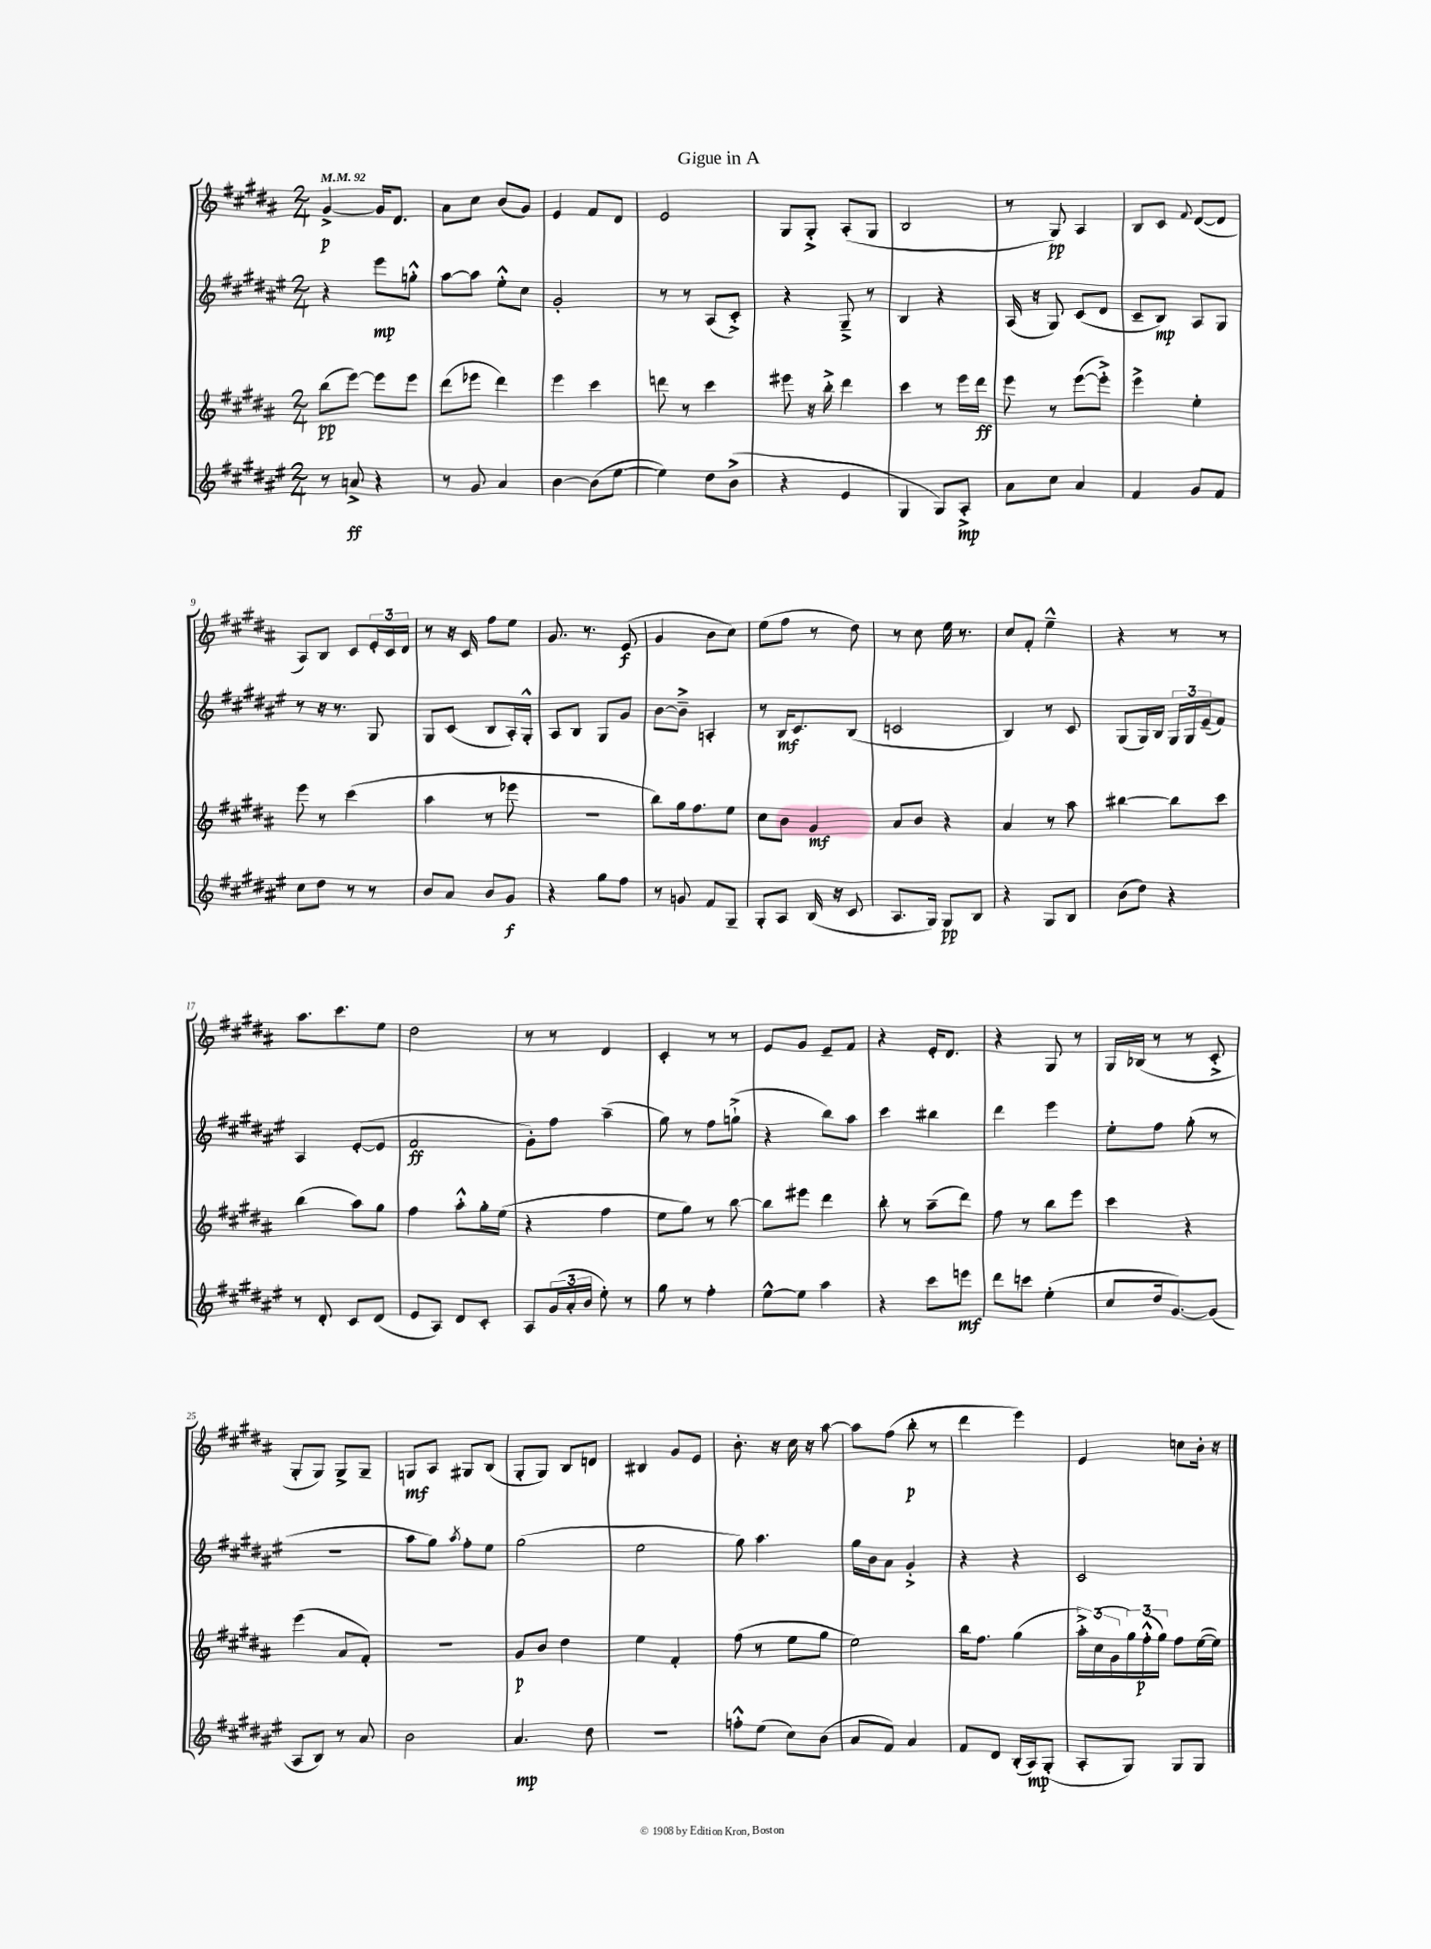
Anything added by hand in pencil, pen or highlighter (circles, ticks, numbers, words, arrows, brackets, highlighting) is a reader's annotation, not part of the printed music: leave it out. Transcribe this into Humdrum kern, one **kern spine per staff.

**kern	**dynam	**kern	**dynam	**kern	**dynam	**kern	**dynam
*part4	*part4	*part3	*part3	*part2	*part2	*part1	*part1
*staff4	*staff4	*staff3	*staff3	*staff2	*staff2	*staff1	*staff1
*clefG2	*	*clefG2	*	*clefG2	*	*clefG2	*
*k[f#c#g#d#a#e#]	*	*k[f#c#g#d#a#]	*	*k[f#c#g#d#a#e#]	*	*k[f#c#g#d#a#]	*
*M2/4	*	*M2/4	*	*M2/4	*	*M2/4	*
*MM92	*	*MM92	*	*MM92	*	*MM92	*
=1	=1	=1	=1	=1	=1	=1	=1
8r	.	(8bb\L	pp	4r	.	[4g#^/	p
8an^/	ff	[8eee\J)	.	.	.	.	.
4r	.	8eee\L]	.	8eee#\L	mp	16g#/KL]	.
.	.	.	.	.	.	8.d#/J	.
.	.	8eee\J	.	8ggn'^^\J	.	.	.
=2	=2	=2	=2	=2	=2	=2	=2
8r	.	(8ddd#\L	.	[8aa#\L	.	8a#\L	.
8g#/	.	8eee-X\J	.	8aa#\J]	.	8cc#\J	.
4a#/	.	4ddd#\)	.	8ee#'^^\L	.	(8b/L	.
.	.	.	.	8cc#\J	.	8g#/J)	.
=3	=3	=3	=3	=3	=3	=3	=3
[4b\	.	4eee\	.	2g#'/	.	4e/	.
(8b\L]	.	4ccc#\	.	.	.	8f#/L	.
[8ee#\J	.	.	.	.	.	8d#/J	.
=4	=4	=4	=4	=4	=4	=4	=4
4ee#\])	.	8dddn\	.	8r	.	2e/	.
.	.	8r	.	8r	.	.	.
8dd#\L	.	4ccc#\	.	(8A#/L	.	.	.
(8b^\J	.	.	.	8c#'^/J)	.	.	.
=5	=5	=5	=5	=5	=5	=5	=5
4r	.	8eee#X\	.	4r	.	8G#/L	.
.	.	16r	.	.	.	8G#'^/J	.
.	.	16bb'^\	.	.	.	.	.
4e#/	.	4ddd#\	.	8G#~^/	.	(8A#'/L	.
.	.	.	.	8r	.	8G#/J	.
=6	=6	=6	=6	=6	=6	=6	=6
4G#/	.	4ccc#\	.	4B/	.	2B/	.
8G#/L)	.	8r	.	4r	.	.	.
8A#'^/J	mp	16eee\LL	.	.	.	.	.
.	.	16ddd#\JJ	ff	.	.	.	.
=7	=7	=7	=7	=7	=7	=7	=7
8a#\L	.	8eee\	.	(16A#/	.	8r	.
.	.	.	.	16r	.	.	.
8cc#\J	.	8r	.	8G#/)	.	8G#/)	pp
4a#/	.	([8eee\L	.	(8c#/L	.	4A#/	.
.	.	8eee'^\J])	.	8d#/J	.	.	.
=8	=8	=8	=8	=8	=8	=8	=8
4f#/	.	4eee^\	.	8c#~/L	.	8B/L	.
.	.	.	.	8B/J)	mp	8c#/J	.
.	.	.	.	.	.	8qqf#/	.
8g#/L	.	4ee'\	.	8A#/L	.	([8d#/L	.
8f#/J	.	.	.	8G#/J	.	8d#/J]	.
!!LO:LB:g=z
=9	=9	=9	=9	=9	=9	=9	=9
8cc#\L	.	8eee\	.	8r	.	8A#/L)	.
8dd#\J	.	8r	.	16r	.	8B/J	.
.	.	.	.	8.r	.	.	.
8r	.	(4ccc#\	.	.	.	8c#/L	.
8r	.	.	.	8G#/	.	24e'/L	.
.	.	.	.	.	.	24c#/	.
.	.	.	.	.	.	24d#/JJ	.
=10	=10	=10	=10	=10	=10	=10	=10
8b/L	.	4aa#\	.	8G#/L	.	8r	.
8a#/J	.	.	.	(8c#/J	.	16r	.
.	.	.	.	.	.	16c#/	.
8b/L	.	8r	.	8B/L	.	8ff#\L	.
8g#/J	f	8eee-X\	.	16A#'/L)	.	8ee\J	.
.	.	.	.	16G#'^^/JJ	.	.	.
=11	=11	=11	=11	=11	=11	=11	=11
4r	.	2r	.	8A#/L	.	8.g#/	.
.	.	.	.	8B/J	.	.	.
.	.	.	.	.	.	8.r	.
8gg#\L	.	.	.	8G#/L	.	.	.
8ff#\J	.	.	.	8g#/J	.	(8e/	f
=12	=12	=12	=12	=12	=12	=12	=12
8r	.	8bb\L)	.	[8b\L	.	4g#/	.
8gn/	.	16gg#\k	.	8b~^\J]	.	.	.
.	.	8.ff#\	.	.	.	.	.
8f#/L	.	.	.	4An'/	.	8b\L	.
8G#~/J	.	8ee\J	.	.	.	8cc#\J)	.
=13	=13	=13	=13	=13	=13	=13	=13
8G#'/L	.	8cc#\L	.	8r	.	(8ee\L	.
8A#/J	.	8b\J	.	16B/KL	mf	8ff#\J	.
.	.	.	.	8.c#/	.	.	.
(16B/	.	4g#/	mf	.	.	8r	.
16r	.	.	.	.	.	.	.
8c#/	.	.	.	(8B/J	.	8dd#\)	.
=14	=14	=14	=14	=14	=14	=14	=14
8.A#/L	.	8a#/L	.	2cn/	.	8r	.
.	.	8b/J	.	.	.	8cc#\	.
16G#/Jk)	.	.	.	.	.	.	.
8G#/L	pp	4r	.	.	.	16ee\	.
.	.	.	.	.	.	8.r	.
8B/J	.	.	.	.	.	.	.
=15	=15	=15	=15	=15	=15	=15	=15
4r	.	4a#/	.	4B/)	.	8cc#/L	.
.	.	.	.	.	.	8f#'/J	.
8G#/L	.	8r	.	8r	.	4ee~^^\	.
8B/J	.	8aa#\	.	8c#/	.	.	.
=16	=16	=16	=16	=16	=16	=16	=16
(8b\L	.	[4bb#X\	.	(8G#/L	.	4r	.
8dd#\J)	.	.	.	16G#/L)	.	.	.
.	.	.	.	16B/JJ	.	.	.
4r	.	8bb#\L]	.	24G#/LL	.	8r	.
.	.	.	.	24G#/	.	.	.
.	.	.	.	(24e#~/J	.	.	.
.	.	8ccc#\J	.	8f#/J)	.	8r	.
!!LO:LB:g=z
=17	=17	=17	=17	=17	=17	=17	=17
8r	.	(4bb\	.	4A#/	.	8.aa#\L	.
8d#'/	.	.	.	.	.	.	.
.	.	.	.	.	.	8.ccc#\	.
8c#/L	.	8aa#\L)	.	([8e#'/L	.	.	.
(8d#/J	.	8gg#\J	.	8e#/J]	.	8ee\J	.
=18	=18	=18	=18	=18	=18	=18	=18
8e#/L	.	4ff#\	.	2f#/	ff	2dd#\	.
8A#/J)	.	.	.	.	.	.	.
8d#/L	.	8aa#'^^\L	.	.	.	.	.
8c#'/J	.	16gg#'\L	.	.	.	.	.
.	.	(16ee\JJ	.	.	.	.	.
=19	=19	=19	=19	=19	=19	=19	=19
8A#/L	.	4r	.	8g#'\L)	.	8r	.
(24g#/L	.	.	.	8ff#\J	.	8r	.
24a#'/	.	.	.	.	.	.	.
24b/JJ	.	.	.	.	.	.	.
8ee#'\)	.	4ff#\	.	(4aa#~\	.	4d#/	.
8r	.	.	.	.	.	.	.
=20	=20	=20	=20	=20	=20	=20	=20
8gg#\	.	8ee\L	.	8gg#\)	.	4c#'/	.
8r	.	8gg#\J)	.	8r	.	.	.
4ff#'\	.	8r	.	8ff#\L	.	8r	.
.	.	[8bb\	.	(8ggn`^\J	.	8r	.
=21	=21	=21	=21	=21	=21	=21	=21
[8ee#^^\L	.	8bb\L]	.	4r	.	8e/L	.
8ee#\J]	.	8eee#X\J	.	.	.	8g#/J	.
4aa#\	.	4ddd#\	.	8bb\L)	.	8e~/L	.
.	.	.	.	8aa#\J	.	8f#/J	.
=22	=22	=22	=22	=22	=22	=22	=22
4r	.	8bb'\	.	4ccc#\	.	4r	.
.	.	8r	.	.	.	.	.
8ccc#\L	.	(8aa#~\L	.	4bb#X\	.	16e'/KL	.
.	.	.	.	.	.	8.d#/J	.
8eeen\J	mf	8ddd#\J)	.	.	.	.	.
=23	=23	=23	=23	=23	=23	=23	=23
8ddd#\L	.	8ff#\	.	4ddd#\	.	4r	.
8cccn\J	.	8r	.	.	.	.	.
(4ee#'\	.	8bb\L	.	4eee#\	.	8G#/	.
.	.	8eee\J	.	.	.	8r	.
=24	=24	=24	=24	=24	=24	=24	=24
8cc#/L	.	4ccc#\	.	8ee#'\L	.	16G#/LL	.
.	.	.	.	.	.	(16B-X/JJ	.
16dd#/k	.	.	.	8ff#\J	.	8r	.
[8.g#/)	.	.	.	.	.	.	.
.	.	4r	.	(8gg#'\	.	8r	.
(8g#/J]	.	.	.	8r	.	8c#'^/	.
!!LO:LB:g=z
=25	=25	=25	=25	=25	=25	=25	=25
8A#/L	.	(4eee\	.	2r	.	8G#'/L	.
8B/J)	.	.	.	.	.	8G#/J)	.
8r	.	8a#/L	.	.	.	8G#^/L	.
8a#/	.	8f#'/J)	.	.	.	8G#~/J	.
=26	=26	=26	=26	=26	=26	=26	=26
2b\	.	2r	.	8aa#\L	.	8Gn/L	mf
.	.	.	.	8gg#\J)	.	8A#/J	.
.	.	.	.	8qaa#/	.	.	.
.	.	.	.	8ff#'\L	.	8G#X/L	.
.	.	.	.	8ee#\J	.	(8B/J	.
=27	=27	=27	=27	=27	=27	=27	=27
4.a#/	mp	8g#/L	p	(2gg#\	.	8G#'/L	.
.	.	8b/J	.	.	.	8G#/J)	.
.	.	4dd#\	.	.	.	8B/L	.
8dd#\	.	.	.	.	.	8dn/J	.
=28	=28	=28	=28	=28	=28	=28	=28
2r	.	4ee\	.	2ee#\	.	4B#X/	.
.	.	4f#'/	.	.	.	8g#/L	.
.	.	.	.	.	.	8e/J	.
=29	=29	=29	=29	=29	=29	=29	=29
8ffn'^^\L	.	(8ff#\	.	8gg#\)	.	8.b'\	.
(8ee#\J	.	8r	.	4.aa#\	.	.	.
.	.	.	.	.	.	16r	.
8cc#\L)	.	8ee\L	.	.	.	16cc#\	.
.	.	.	.	.	.	16r	.
(8b\J	.	8gg#\J	.	.	.	[8aa#\	.
=30	=30	=30	=30	=30	=30	=30	=30
8a#/L	.	2ee\)	.	16gg#\LL	.	8aa#\L]	.
.	.	.	.	16b\J	.	.	.
8f#/J)	.	.	.	8a#\J	.	(8ff#\J	.
4a#/	.	.	.	4g#'^/	.	8bb'\	p
.	.	.	.	.	.	8r	.
=31	=31	=31	=31	=31	=31	=31	=31
8f#/L	.	16bb\KL	.	4r	.	4ddd#\	.
.	.	8.ff#\J	.	.	.	.	.
8d#/J	.	.	.	.	.	.	.
(16B'/LL	.	(4gg#\	.	4r	.	4eee\)	.
16A#/J)	mp	.	.	.	.	.	.
(8G#'/J	.	.	.	.	.	.	.
=32	=32	=32	=32	=32	=32	=32	=32
8A#'/L	.	24aa#'^\LL)	.	2c#/	.	4e/	.
.	.	(24cc#\	.	.	.	.	.
.	.	24g#\	.	.	.	.	.
8G#/J)	.	24gg#\)	.	.	.	.	.
.	.	(24ff#'^^\	p	.	.	.	.
.	.	24gg#\JJ)	.	.	.	.	.
8G#/L	.	8ff#\L	.	.	.	8ccn\L	.
8G#/J	.	([16ee\L	.	.	.	16b'\Jk	.
.	.	16ee\JJ])	.	.	.	16r	.
==	==	==	==	==	==	==	==
*-	*-	*-	*-	*-	*-	*-	*-
